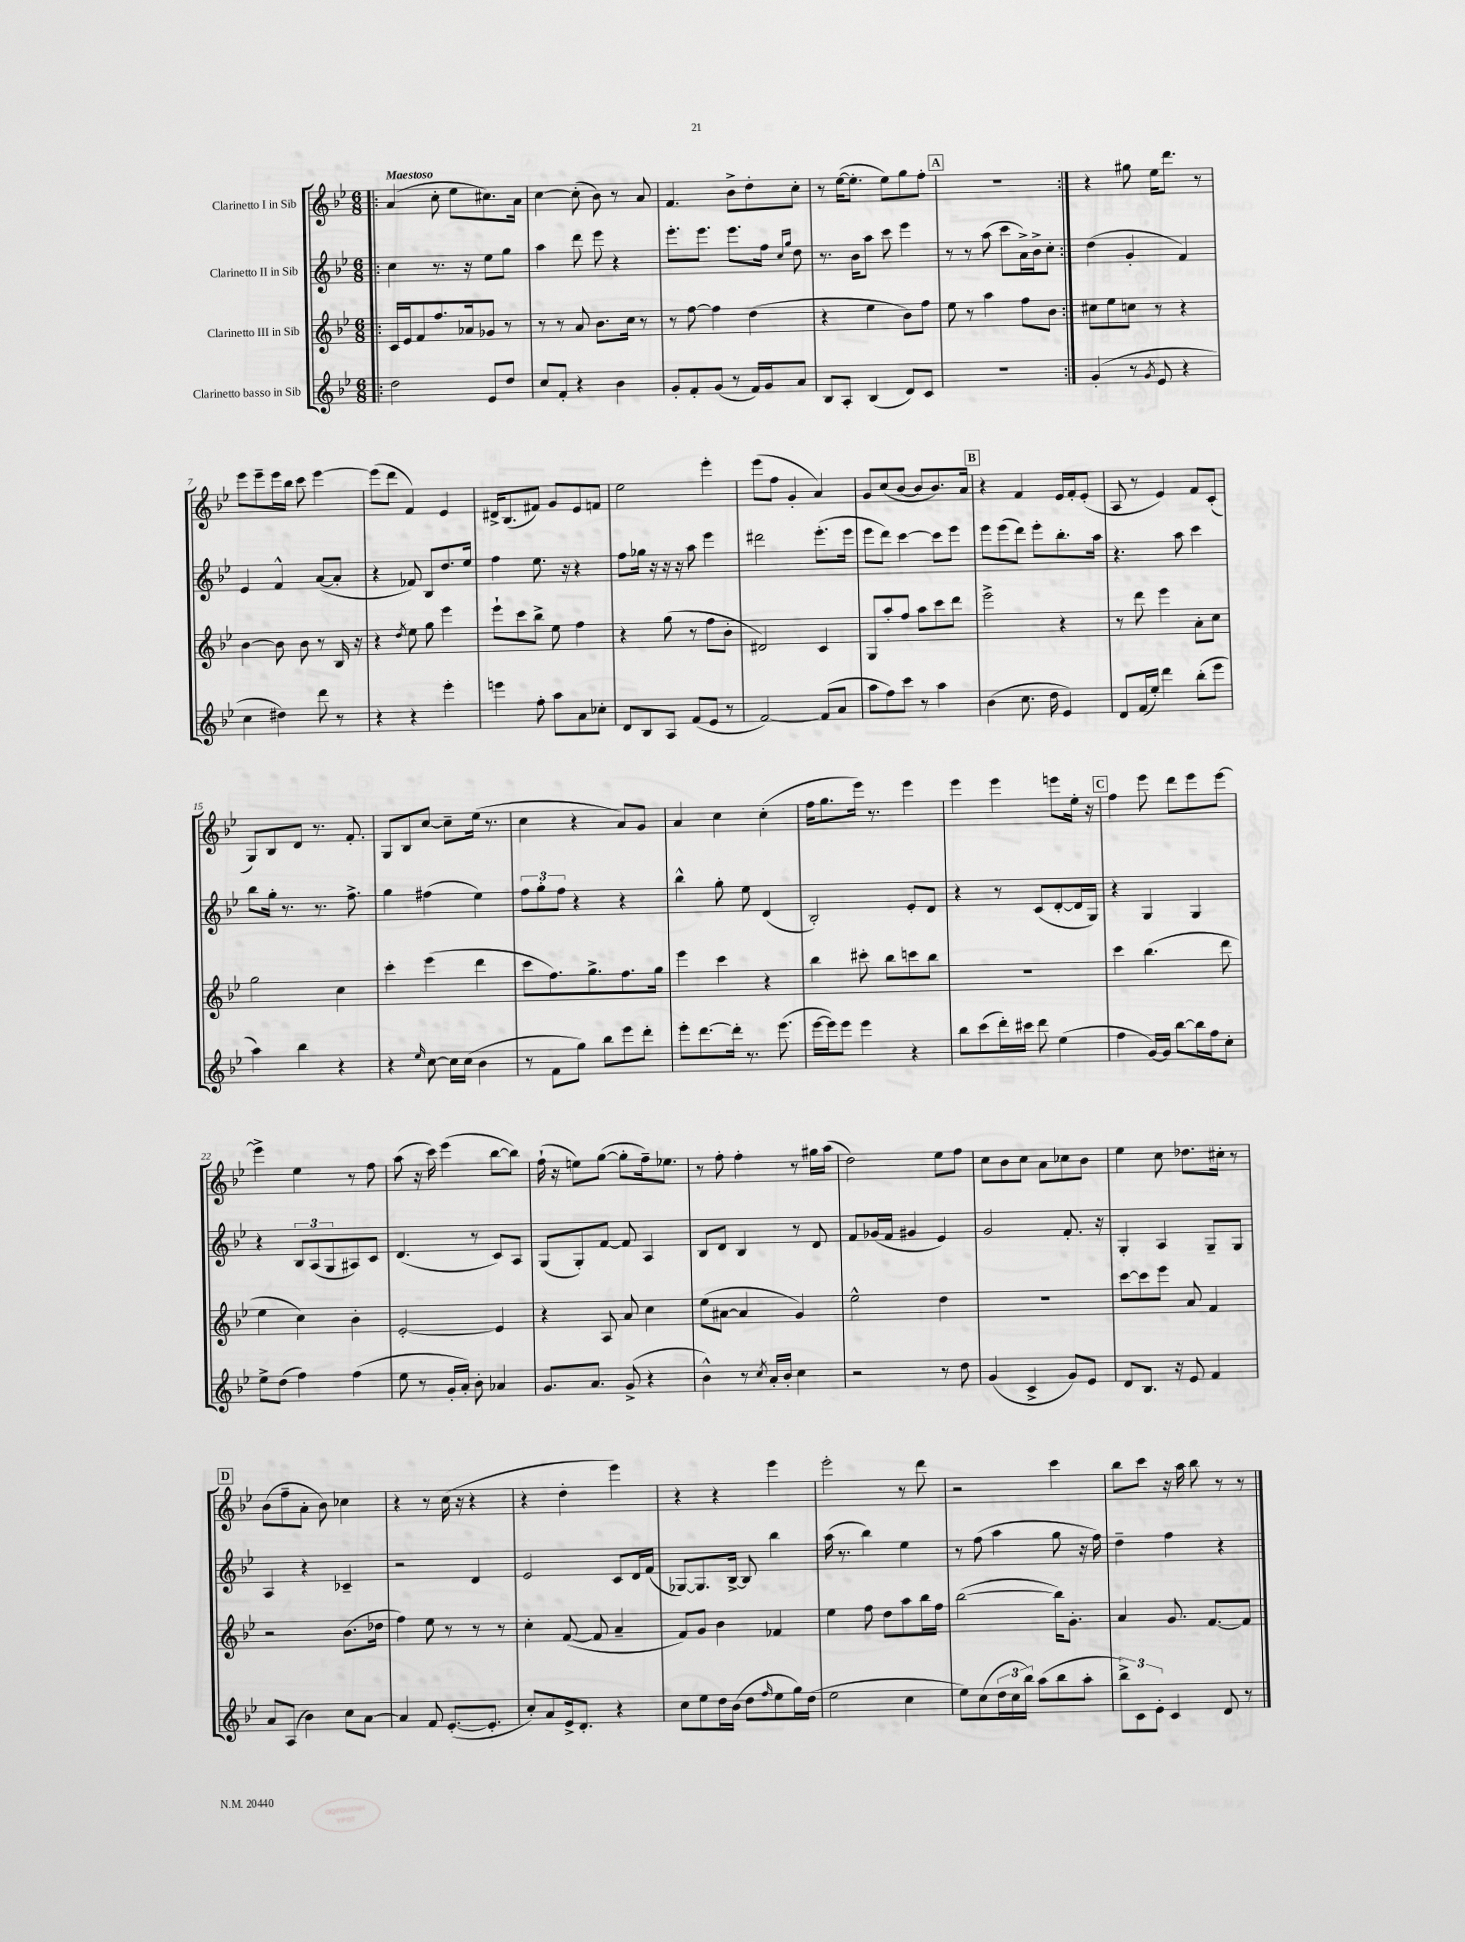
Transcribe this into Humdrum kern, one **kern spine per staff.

**kern	**kern	**kern	**kern
*part4	*part3	*part2	*part1
*staff4	*staff3	*staff2	*staff1
*I"Clarinetto basso in Sib	*I"Clarinetto III in Sib	*I"Clarinetto II in Sib	*I"Clarinetto I in Sib
*clefG2	*clefG2	*clefG2	*clefG2
*k[b-e-]	*k[b-e-]	*k[b-e-]	*k[b-e-]
*M6/8	*M6/8	*M6/8	*M6/8
=1!|:	=1!|:	=1!|:	=1!|:
!	!	!	!LO:TX:a:B:t=Maestoso
2dd\	16c/LL	4cc\	(4a/
.	16e-/J	.	.
.	8f/	.	.
.	8.ff/	8.r	8cc'\
.	.	.	8ee-\L
.	16a-X/k	16r	.
8e-/L	8g-X/J	8ee-\L	8.cc#X\)
8dd/J	8r	8gg\J	.
.	.	.	16a\Jk
=2	=2	=2	=2
8cc/L	8r	4aa\	[4cc\
8f'/J	8r	.	.
4r	8a/	8ddd\	(8cc'\]
.	8.b-\L	8eee-\	8b-\)
4b-\	.	4r	8r
.	16cc\Jk	.	.
.	8r	.	8a/
=3	=3	=3	=3
8g'/L	8r	8.eee-'\L	4.f/
8f'/	[8ff\	.	.
.	.	8.eee-\J	.
(8g/J	4ff\]	.	.
8r	.	8.eee-\L	8b-^\L
16f/LL)	(4dd\	.	8dd'\
16g/J	.	16ff\Jk	.
.	.	16qqcc/LL	.
.	.	16qqgg/JJ	.
8a/J	.	8dd\	8cc'\J
=4	=4	=4	=4
8B-/L	4r	8.r	8r
8A'/J	.	.	([16ee-\KL
.	.	16b-\KL	8.ee-'\J]
(4B-/	4ee-\	8aa\J	.
.	.	8ccc\	8ee-\L)
8d/L)	8b-\L)	4eee-\	8gg\
8c/J	8ff\J	.	8ff'\J
!!LO:REH:place=s1:t=A
=5	=5	=5	=5
2.r	8ee-\	8r	2.r
.	8r	8r	.
.	4aa\	(8aa\	.
.	.	8ccc\L	.
.	8ff\L	16a^\L)	.
.	.	16b-^\J	.
.	8b-\J	8cc'\J	.
=6:|!	=6:|!	=6:|!	=6:|!
(4g'/	8cc#X\L	(4dd\	4r
.	8ee-\	.	.
8r	8ccn\J	4g'/	8gg#X\
8qg/	.	.	.
8e-/	8r	.	16ee-\KL
.	.	.	8.ddd\J
4r	4r	4f/)	.
.	.	.	8r
!!LO:LB:g=z
=7	=7	=7	=7
4cc\	[4b-\	4e-/	8eee-\L
.	.	.	8eee-~\
4dd#X\)	8b-\]	4f^^/	16eee-\L
.	.	.	16bb-\JJ
.	8b-\	.	8ccc\
8ddd\	8r	([8a/L	[4eee-\
8r	16B-/	8a'/J]	.
.	16r	.	.
=8	=8	=8	=8
4r	4r	4r	(8eee-\L]
.	.	.	8ddd\J
.	8qdd/	.	.
4r	8ee-\	8f-X/)	4f/)
.	8gg\	8B-/L	.
4eee-'\	4eee-\	8.dd/	4e-/
.	.	16ee-/Jk	.
=9	=9	=9	=9
4eeen\	8eee-`\L	4ff\	16d#X^/KL
.	.	.	(8.B-/
.	8ccc\	.	.
8ff'\	8bb-^\J	8.ee-\	8f#X/J)
8aa\L	8ee-\	.	8g/L
.	.	16r	.
8a\	4ff\	4r	8e-/
8cc-X'\J	.	.	8fn/J
=10	=10	=10	=10
8d/L	4r	8ff\L	2ee-\
8B-/	.	16gg-X\Jk	.
.	.	16r	.
8A/J	(8gg\	16r	.
.	.	16r	.
(8f/L	8r	8aa\	.
8e-/J	8ff\L	4eee-\	4eee-'\
8r	8b-'\J	.	.
=11	=11	=11	=11
[2f/)	2d#X/)	2ddd#X\	(8eee-\L
.	.	.	8ff\J
.	.	.	4g'/
(8f/L]	4c/	(8.eee-'\L	4a/)
8a/J	.	.	.
.	.	16eee-\Jk	.
=12	=12	=12	=12
8aa\L	8G/L	8eee-\L	8g/L
8ff\)	8aa'/	8ddd\J)	(8cc/
8ccc\J	8ff/J	[4ccc\	[8b-/J
8r	8aa\L	.	8b-/L]
4aa\	8ccc\	8ccc\L]	8.b-/)
.	8ddd\J	8eee-\J	.
.	.	.	16a/Jk
!!LO:REH:place=s1:t=B
=13	=13	=13	=13
(4b-\	2eee-^\	8eee-\L	4r
.	.	(8eee-\	.
8.cc\	.	8ddd\J)	4f/
.	.	8eee-'\L	.
16dd\	.	.	.
4e-/)	4r	8.bb-'\	16e-/LL
.	.	.	16f'/J
.	.	.	(8e-'/J
.	.	16aa\Jk	.
=14	=14	=14	=14
8d/L	8r	4.r	8A/
(16f/L	8ddd\	.	8r
16ee-'/JJ)	.	.	.
4ddd\	4eee-\	.	4e-/)
.	.	8aa\	.
(8bb-'\L	8a'\L	4ccc\	8f/L
8eee-\J	8cc\J	.	(8c'/J
!!LO:LB:g=z
=15	=15	=15	=15
4aa\)	2gg\	8bb-\L	8G/L)
.	.	16gg'\Jk	8B-/
.	.	8.r	.
4bb-\	.	.	8d/J
.	.	8.r	8.r
4r	4cc\	.	.
.	.	8.ff^\	8.f'/
=16	=16	=16	=16
4r	4ccc'\	4gg\	8G/L
.	.	.	8B-/
16qqee-/	.	.	.
[8cc\	(4eee-\	(4ff#X\	[8cc/J
16cc\LL]	.	.	8cc~\L]
(16cc\JJ	.	.	.
4b-\	4ddd\	4ee-\)	(16ee-\Jk
.	.	.	8.r
=17	=17	=17	=17
8r	8ccc\L	12ff\L	4cc\
.	.	12gg'\	.
8f\L	8.ff\)	.	.
.	.	12ff\J	.
8gg\J)	.	4r	4r
.	8.gg^\	.	.
8bb-\L	.	.	.
8eee-\	8.ff\	4r	8a/L)
8ddd'\J	.	.	8g/J
.	16gg\Jk	.	.
=18	=18	=18	=18
8eee-'\L	4eee-\	4bb-^^\	4a/
[8.ddd\	.	.	.
.	4ccc\	8gg'\	4cc\
16ddd'\Jk]	.	.	.
8.r	.	8ee-\	.
.	4r	(4d/	(4cc'\
(8.eee-\	.	.	.
=19	=19	=19	=19
[16eee-\LL	4bb-\	2B-'/)	16ff\KL
16eee-\J])	.	.	8.gg\
8eee-\J	.	.	.
4eee-\	8ccc#X'\	.	16eee-\Jk)
.	.	.	8.r
.	8bb-\L	.	.
4r	8cccn\	8e-'/L	4eee-\
.	8bb-\J	8d/J	.
=20	=20	=20	=20
8bb-\L	2.r	4r	4eee-\
(8ccc\	.	.	.
16ddd'\L)	.	8r	4eee-\
16ccc#X\JJ	.	.	.
8ddd\	.	(8c/L	.
(4ee-\	.	[8d'/	8eeen\L
.	.	16d/L]	16ee-'\Jk
.	.	16G/JJ)	16r
!!LO:REH:place=s1:t=C
=21	=21	=21	=21
4ff\	4ccc\	4r	4ff\
[16g/LL)	(4.bb-\	4G/	8eee-\
16g/JJ]	.	.	.
[8bb-\L	.	.	8ddd\L
16bb-\L]	.	4G/	8eee-\
16ff\J	.	.	.
8cc'\J	8ddd\	.	[8eee-\J
!!LO:LB:g=z
=22	=22	=22	=22
8ee-^\L	4ee-\	4r	4eee-^\]
(8dd\J	.	.	.
4ff\)	4cc\)	12B-/L	4ee-\
.	.	(12A/	.
.	.	12G/	.
(4ff\	4b-'\	8A#X/)	8r
.	.	8c/J	8ff\
=23	=23	=23	=23
8ee-\	[2e-'/	(4.d/	(8aa\
8r	.	.	16r
.	.	.	16ccc\)
16g'/LL	.	.	(4eee-\
16a'/JJ)	.	.	.
8b-'\	.	8r	.
4a-X/	4e-/]	8c/L)	[8bb-\L
.	.	8A/J	8bb-\J])
=24	=24	=24	=24
8.g/L	4r	(8G/L	(16ff`\
.	.	.	16r
.	.	8G'/)	8een\L)
8.a/J	.	.	.
.	8A/	[8f/J	([8gg\J
(8g^/	8a/	8f/]	8gg'\L]
4r	4cc\	4A/	16ff~\k)
.	.	.	8.ee-X\J
=25	=25	=25	=25
4b-^^\)	(8ee-\L	8B-/L	8r
.	[8a#X\J	8d/J	8ff'\
8r	4a#/]	4B-/	4ff'\
8qcc/	.	.	.
16a'/LL	.	.	.
16b-'/JJ	.	.	.
4cc\	4g/)	8r	8r
.	.	8d/	16gg#X\LL
.	.	.	(16aa\JJ
=26	=26	=26	=26
2r	2ee-^^\	8f/L	2dd\)
.	.	(16g-X/L	.
.	.	16f/JJ	.
.	.	4g#X/	.
8r	4dd\	4e-/)	8ee-\L
8dd\	.	.	8ff\J
=27	=27	=27	=27
(4g/	2.r	2g/	8cc\L
.	.	.	8b-\
4c^/	.	.	8cc\J
.	.	.	8a\L
8g/L)	.	8.f'/	8cc-X\
8e-/J	.	.	8b-\J
.	.	16r	.
=28	=28	=28	=28
8d/L	[8ccc\L	4G'/	4ee-\
8.B-/J	8ccc\]	.	.
.	8eee-\J	4A/	8cc\
16r	.	.	.
8e-/	8a/	.	8.dd-X\L
4f/	4f/	8G~/L	.
.	.	.	16cc#X'\Jk
.	.	8G/J	8r
!!LO:LB:g=z
!!LO:REH:place=s1:t=D
=29	=29	=29	=29
8a/L	2r	4A/	(8b-\L
(8A/J	.	.	8ff~\
4b-\)	.	4r	8a'\J
.	.	.	8b-\)
8cc\L	(8.b-\L	4c-X~/	4cc-X\
[8a\J	.	.	.
.	16dd-X\Jk	.	.
=30	=30	=30	=30
4a/]	4ff\)	2r	4r
8f/	8ee-\	.	8r
([8.e-'/L	8r	.	(16cc\
.	.	.	16r
.	8r	4d/	4r
8.e-'/J]	.	.	.
.	8r	.	.
=31	=31	=31	=31
8cc'/L)	4cc'\	2e-/	4r
8a/	.	.	.
16e-^/k	([8f/	.	4dd'\
8.d'/J	.	.	.
.	8f/]	.	.
4r	4a~/	8c/L	4eee-\)
.	.	16d/L	.
.	.	(16f/JJ	.
=32	=32	=32	=32
8cc\L	8f/L)	[8G-X/L)	4r
8ee-\	8g/J	8.G-/]	.
16dd\L	4b-\	.	4r
(16b-\JJ	.	[16B-^/Jk	.
8dd\L	.	8B-/]	.
16qqff/	.	.	.
8ee-\	4f-X/	4bb-\	4eee-\
16gg\L)	.	.	.
(16dd\JJ	.	.	.
=33	=33	=33	=33
2ee-\	4ee-\	(16aa\	2eee-'\
.	.	8.r	.
.	8ff\	4bb-\)	.
.	8dd\L	.	.
4cc\	8aa\	4ee-\	8r
.	16bb-\L	.	8ddd\
.	16ff\JJ	.	.
=34	=34	=34	=34
8ee-\L)	([2bb-\	8r	2r
(8cc\	.	(8ff\	.
24dd\L	.	4aa\	.
24cc\	.	.	.
24bb-\JJ)	.	.	.
(8aa\L	.	.	.
8bb-\	16bb-\KL])	8gg\	4ccc\
.	8.g'\J	.	.
8aa'\J	.	16r	.
.	.	16ff\)	.
=35	=35	=35	=35
12bb-^\L)	4a/	4dd~\	8bb-\L
12c\	.	.	.
.	.	.	8ccc\J
12e-'\J	.	.	.
4c/	8.g/	4ff\	16r
.	.	.	16aa\
.	.	.	8bb-\
.	[8.f/L	.	.
8d/	.	4r	8r
8r	8f/J]	.	8r
==	==	==	==
*-	*-	*-	*-
